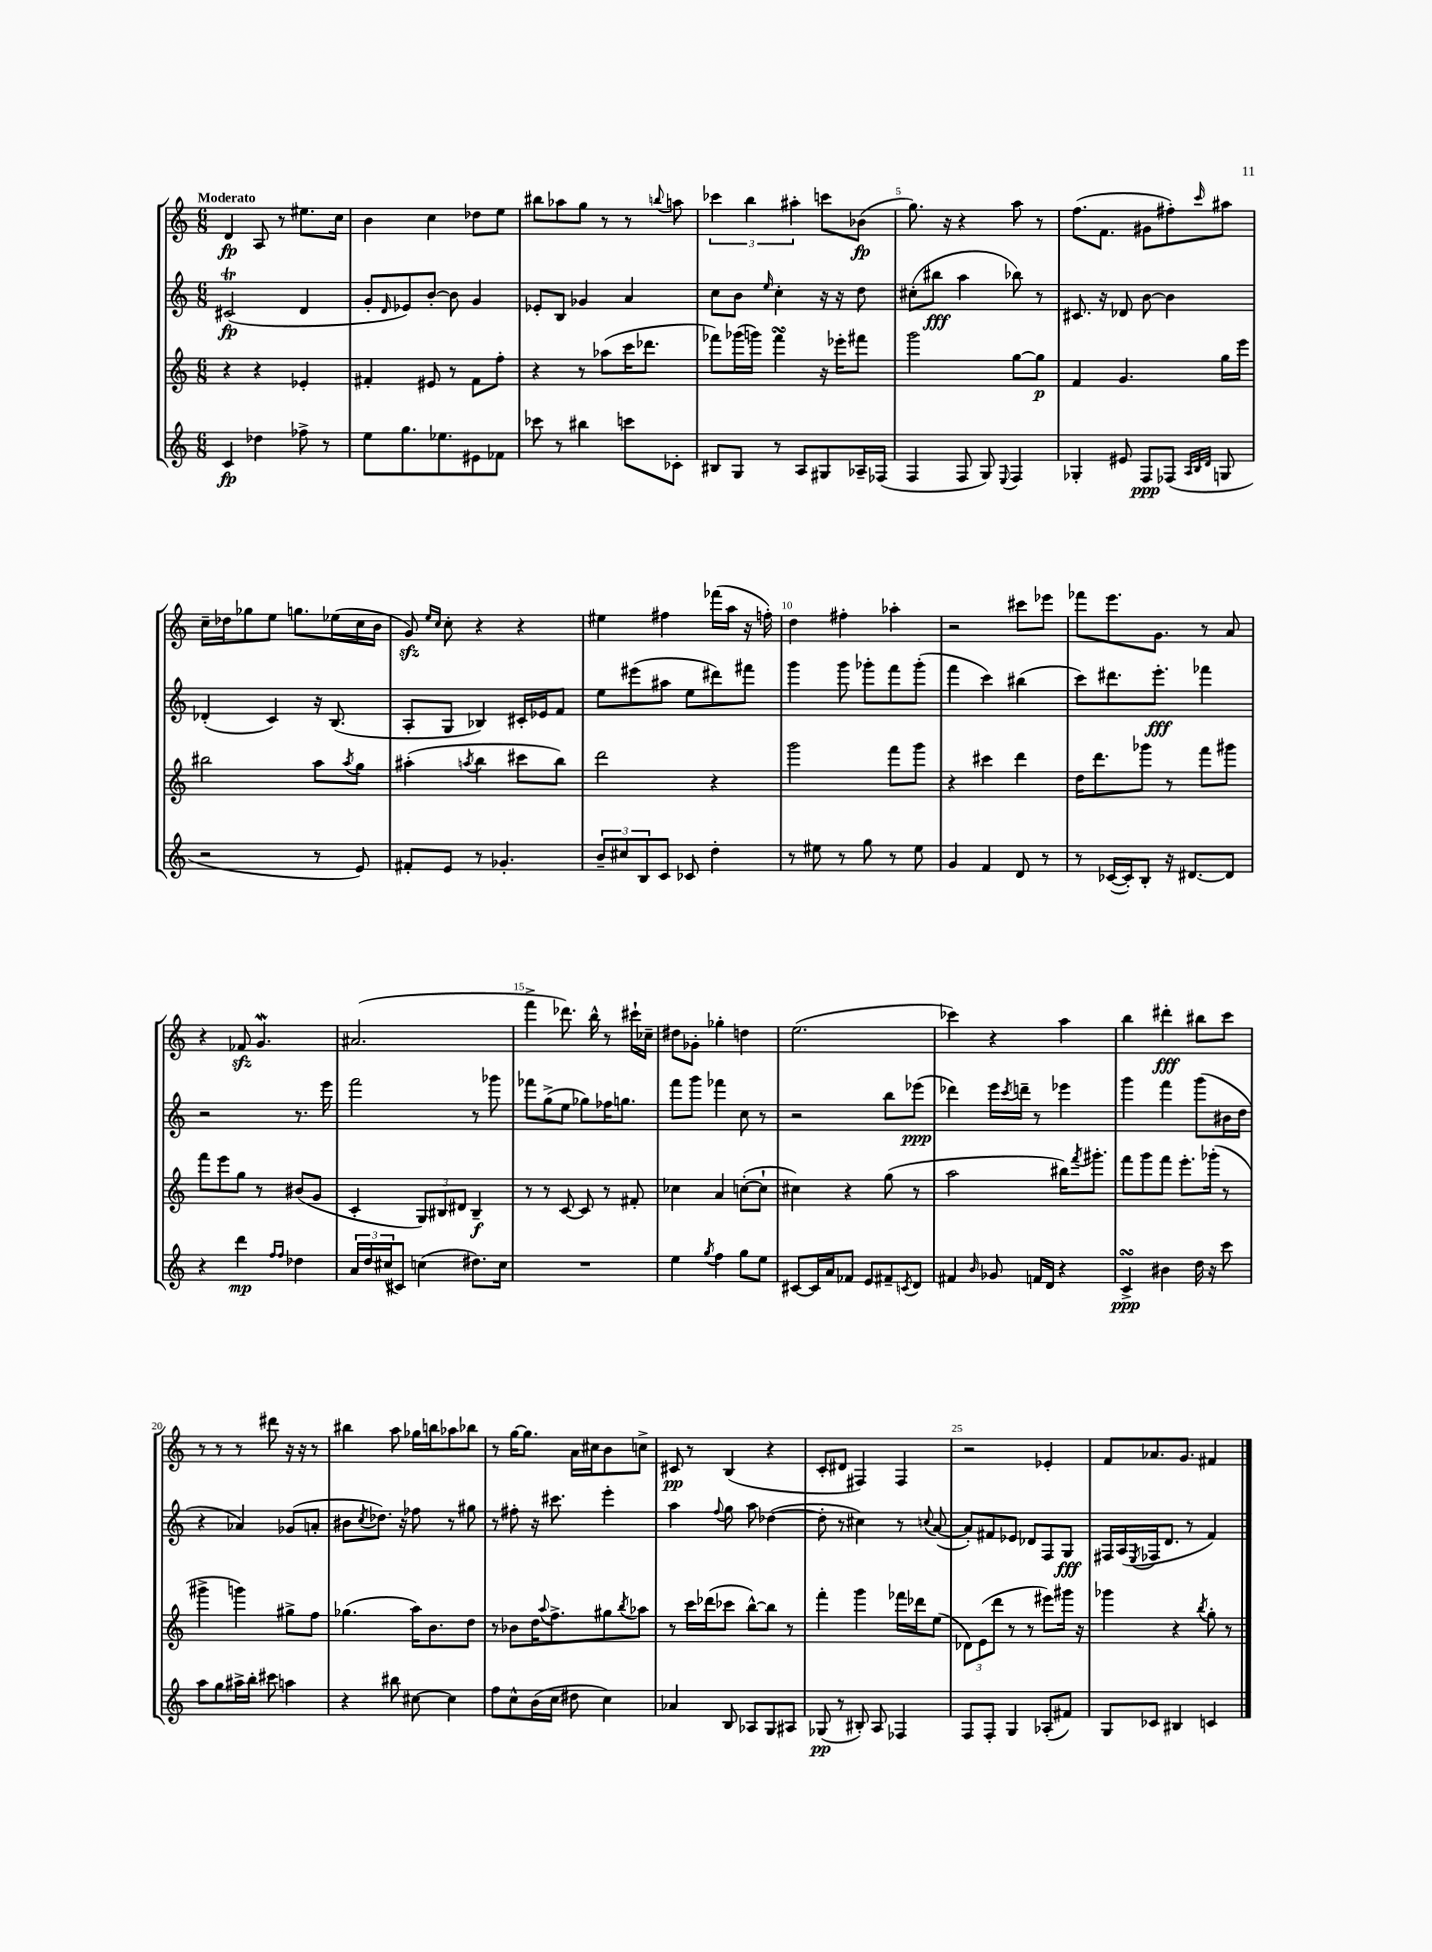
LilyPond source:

<<
\new StaffGroup <<
\new Staff = "s0" {
    \clef treble \key c \major \numericTimeSignature \time 6/8 \tempo "Moderato"
    d'4\fp a8 r8 eis''8. c''16 |
    b'4 c''4 des''8 e''8 |
    bis''8 aes''8 g''8 r8 r8 \appoggiatura { b''8 } a''8 |
    \tuplet 3/2 { ces'''4 b''4 ais''4-. } c'''8 bes'8\fp( |
    g''8.) r16 r4 a''8 r8 |
    f''8.( f'8. gis'8 fis''8-.) \grace { c'''16 } ais''8 |
    c''16-- des''16 ges''8 e''8 g''8. ees''16( c''16 b'16 |
    g'8\sfz) \grace { e''16 c''16 } c''8-. r4 r4 |
    eis''4 fis''4 fes'''16( a''16 r16 f''16-.) |
    d''4 fis''4-. aes''4-. |
    r2 cis'''8 ees'''8 |
    fes'''8 e'''8. g'8. r8 a'8 |
    r4 fes'8\sfz g'4.\mordent |
    ais'2.( |
    f'''4-> des'''8.) b''16-^ r8 cis'''16-! ces''16-- |
    dis''8 ges'8-. ges''4-. d''4 |
    e''2.( |
    ces'''4) r4 a''4 |
    b''4 dis'''4-.\fff bis''8 c'''8 |
    r8 r8 r8 dis'''8 r16 r16 r8 |
    bis''4 a''8 ges''16 b''16 aes''8 bes''8 |
    r8 g''16~ g''8. a'16 cis''16 b'8 c''8-> |
    cis'8\pp r8 b4( r4 |
    c'8-. dis'8 fis4) fis4 |
    r2 ees'4-. |
    f'8 aes'8. g'8. fis'4 \bar "|." |
}
\new Staff = "s1" {
    \clef treble \key c \major \numericTimeSignature \time 6/8
    cis'2\trill\fp( d'4 |
    g'8-. \grace { d'16 } ees'8) b'8~-. b'8 g'4 |
    ees'8-. b8 ges'4 a'4 |
    c''8 b'8 \grace { e''16 } c''4-. r16 r16 d''8 |
    cis''8-.( bis''8\fff a''4 bes''8) r8 |
    cis'8. r16 des'8 b'8~ b'4 |
    des'4-.( c'4) r16 b8.( |
    a8-. g8 bes4) cis'16-. ees'16 f'8 |
    e''8 eis'''8( ais''8 e''8 dis'''8) fis'''8 |
    g'''4 g'''8 ges'''8-. f'''8 ges'''8-.( |
    f'''4 c'''4) bis''4( |
    c'''8) dis'''8. e'''8.-.\fff fes'''4 |
    r2 r8. e'''16 |
    f'''2 r8 ges'''8 |
    fes'''8 g''8->( e''8 ges''8) fes''16 g''8. |
    f'''8 g'''8 fes'''4 c''8 r8 |
    r2 b''8 ees'''8\ppp( |
    des'''4) e'''16 \acciaccatura { c'''8 } d'''16-- r8 ees'''4 |
    g'''4 f'''4 g'''8( bis'16 d''16 |
    r4 aes'4) ges'8( a'8-. |
    bis'8 \acciaccatura { c''8 } des''8.) r16 fes''8 r8 gis''8 |
    r8 fis''8-. r16 cis'''8. e'''4-. |
    a''4 \appoggiatura { f''8 } g''8 a''8 des''4~( |
    des''8-. r8 cis''4) r8 \appoggiatura { c''8 } a'8~( |
    a'8-.) fis'8 ees'8 des'8 f8 g8\fff |
    fis16 a16( \acciaccatura { e8 } fes16 d'8. r8 f'4) \bar "|." |
}
\new Staff = "s2" {
    \clef treble \key c \major \numericTimeSignature \time 6/8
    r4 r4 ees'4-. |
    fis'4-. eis'8 r8 fis'8 f''8-. |
    r4 r8 aes''8( c'''16 des'''8. |
    fes'''8) ges'''16( g'''16) fes'''4\turn r16 ees'''16-. fis'''8 |
    g'''2 g''8~ g''8\p |
    f'4 g'4. g''16 e'''16 |
    bis''2 a''8 \acciaccatura { a''8 } g''8 |
    ais''4-.( \acciaccatura { a''8 } b''4 cis'''8 b''8) |
    d'''2 r4 |
    g'''2 f'''8 g'''8 |
    r4 cis'''4 d'''4 |
    d''16 d'''8. ges'''8 r8 f'''8 gis'''8 |
    f'''8 e'''8 g''8 r8 bis'8( g'8 |
    c'4-. \tuplet 3/2 { g8) bis8 dis'8 } bis4--\f |
    r8 r8 c'8~ c'8 r8 fis'8-. |
    ces''4 a'4 c''8~-.( c''8-! |
    cis''4) r4 g''8( r8 |
    a''2 bis''16) \acciaccatura { f'''8 } gis'''8.-. |
    f'''8 g'''8 f'''8 e'''8.-. ges'''16-.( r8 |
    gis'''4-> g'''4) gis''8-> f''8 |
    ges''4.( a''16) b'8. d''8 |
    r8 bes'8 d''16 \appoggiatura { a''8 } f''8.-> gis''8 \acciaccatura { b''8 } aes''8 |
    r8 c'''16 des'''16( ces'''8 b''8~-^) b''8 r8 |
    f'''4-. g'''4 fes'''16 des'''16 e''8( |
    \tuplet 3/2 { des'8) e'8( d'''8 } r8 r8 eis'''8) gis'''16 r16 |
    ges'''4 r4 \acciaccatura { b''8 } g''8-. r8 \bar "|." |
}
\new Staff = "s3" {
    \clef treble \key c \major \numericTimeSignature \time 6/8
    c'4\fp des''4 fes''8-> r8 |
    e''8 g''8. ees''8. eis'8 fes'8 |
    ces'''8 r8 bis''4 c'''8 ces'8-. |
    bis8 g8 r8 a8 gis8 aes16-- fes16( |
    f4 f8 g8) \appoggiatura { e8 } f4 |
    ges4-. eis'8 f8\ppp fes8( \grace { a32 b32 d'32 } g8 |
    r2 r8 e'8) |
    fis'8-. e'8 r8 ges'4.-. |
    \tuplet 3/2 { b'8-- cis''8 b8 } c'8 ces'8 d''4-. |
    r8 eis''8 r8 g''8 r8 eis''8 |
    g'4 f'4 d'8 r8 |
    r8 ces'16~( ces'16-.) b8-. r16 dis'8.~ dis'8 |
    r4 d'''4\mp \grace { f''16 f''16 } des''4 |
    \tuplet 3/2 { a'16 d''16 cis''16( } cis'8) c''4( dis''8.) c''16 |
    R2. |
    e''4 \acciaccatura { g''8 } f''4 g''8 e''8 |
    cis'8~ cis'16 a'16 fes'8 e'8 fis'8-- \acciaccatura { c'8 } d'8 |
    fis'4 \grace { b'16 } ges'8 f'16 d'16 r4 |
    c'4->\turn\ppp bis'4 d''16 r16 c'''8 |
    a''8 g''8 ais''16-> b''16-. cis'''8 a''4 |
    r4 bis''8 cis''8~ cis''4 |
    f''8 c''8-^ b'16( c''16 dis''8 c''4) |
    aes'4 b8 aes8 g8 ais8 |
    ges8\pp( r8 bis8-.) a8 fes4 |
    f8 f8-. g4 aes8-.( fis'8) |
    g8 ces'8 bis4 c'4 \bar "|." |
}
>>
>>
\layout { \context { \Score \override BarNumber.break-visibility = ##(#f #t #t) barNumberVisibility = #(every-nth-bar-number-visible 5) } }
